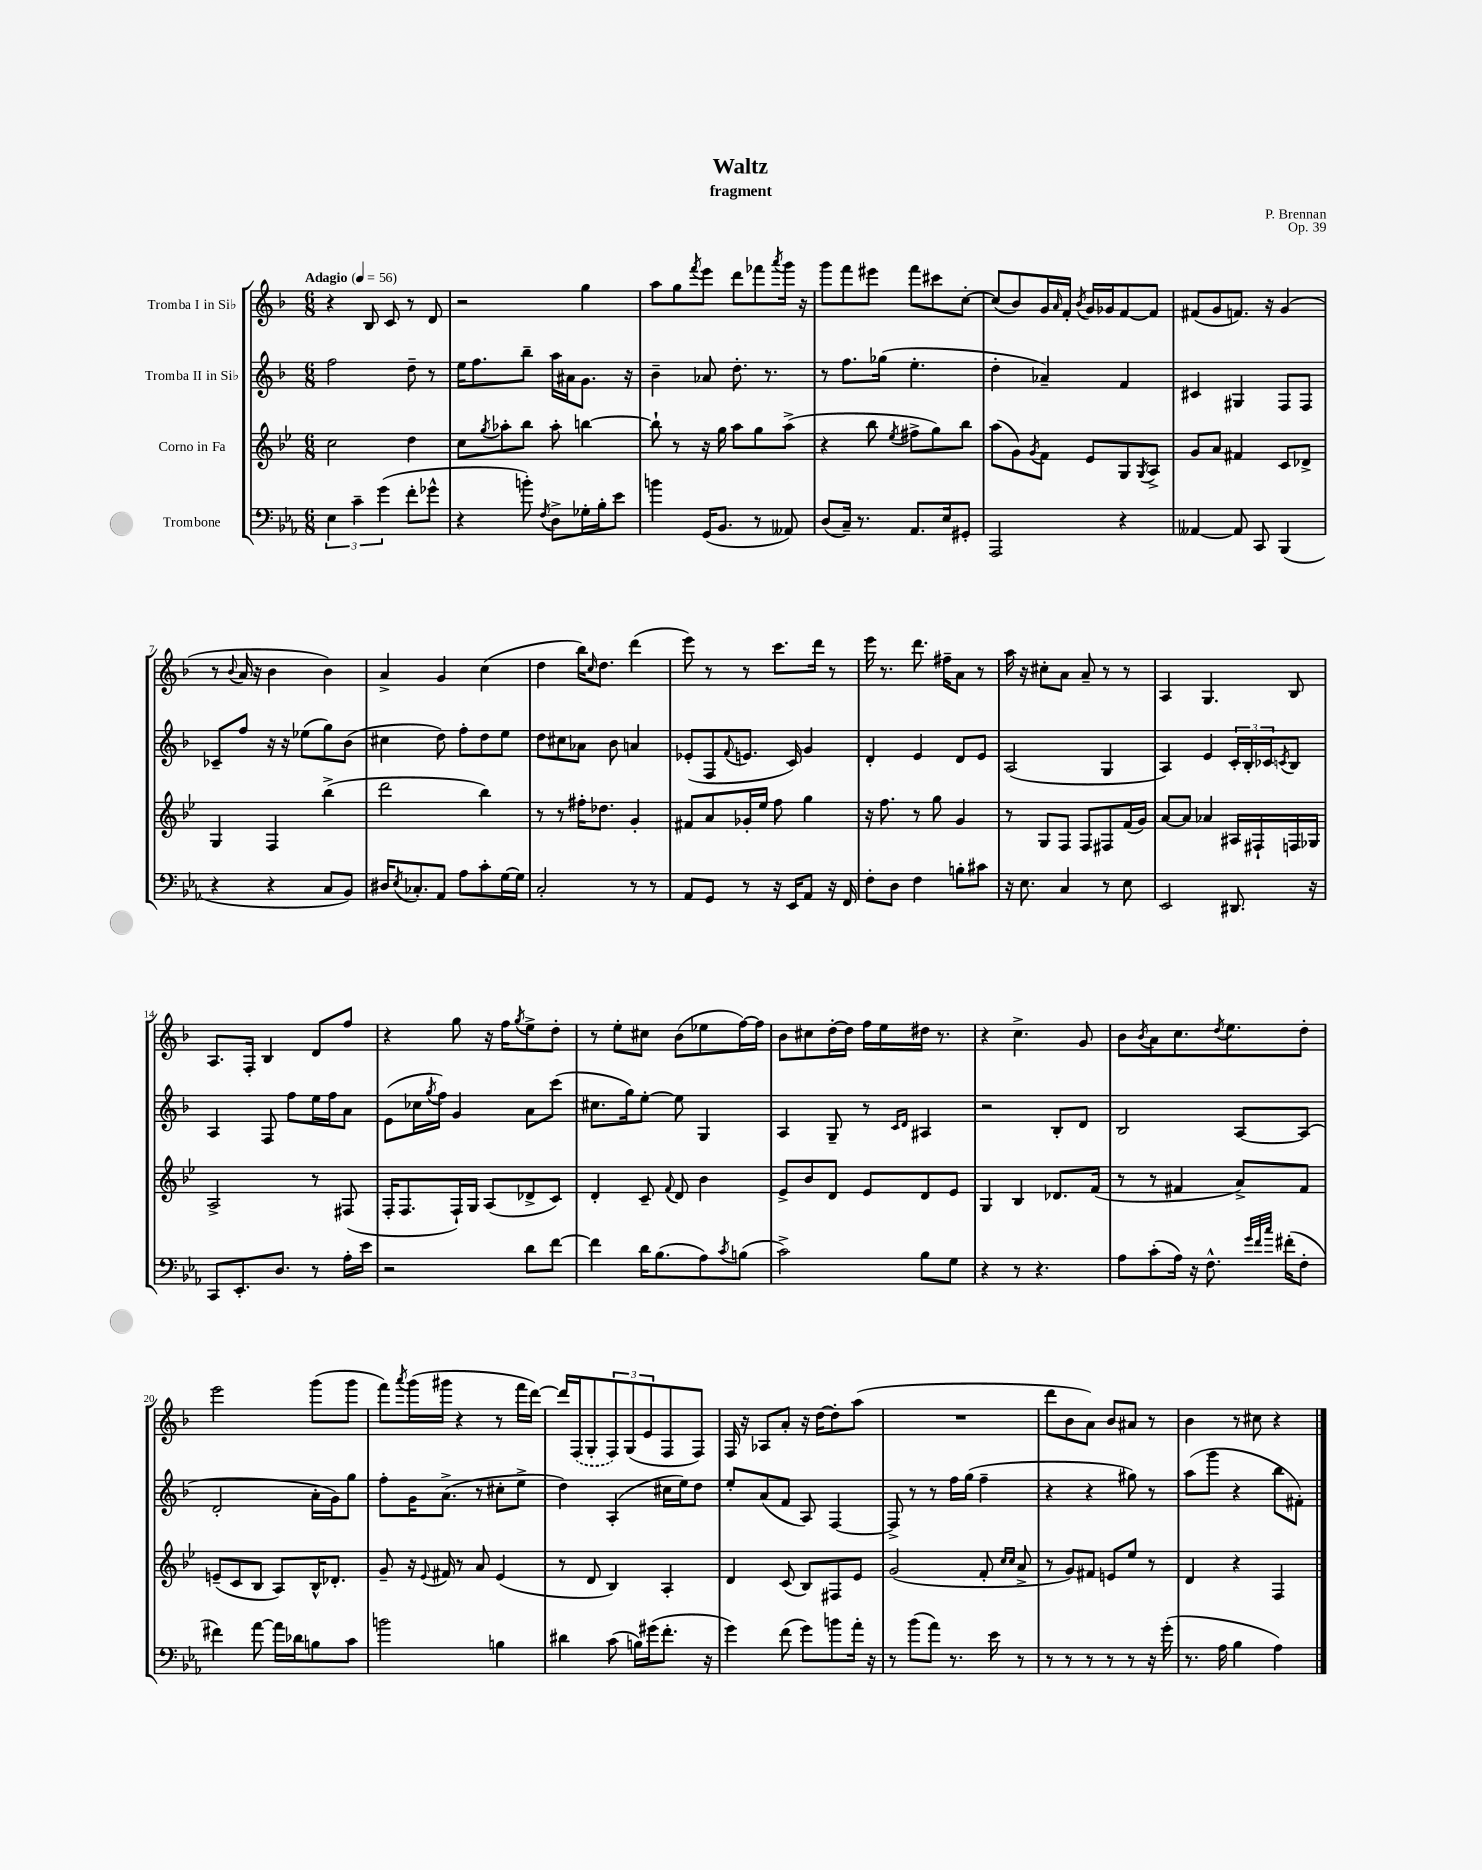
\header { title = "Waltz" composer = "P. Brennan" subtitle = "fragment" opus = "Op. 39" }
<<
\new StaffGroup <<
\new Staff = "s0" \with { instrumentName = "Tromba I in Sib" } {
    \clef treble \key f \major \numericTimeSignature \time 6/8 \tempo "Adagio" 4 = 56
    r4 bes8 c'8 r8 d'8 |
    r2 g''4 |
    a''8 g''8 \acciaccatura { f'''8 } e'''8 d'''8 fes'''8 \acciaccatura { a'''8 } g'''16 r16 |
    g'''8 f'''8 eis'''8 f'''8 cis'''8 c''8~-. |
    c''8( bes'8) g'16 \grace { a'16 } f'16-. \acciaccatura { bes'8 } g'16 ges'16 f'8~ f'8 |
    fis'8( g'8 f'8.) r16 g'4( |
    r8 \appoggiatura { bes'8 } a'16 r16 bes'4 bes'4) |
    a'4-> g'4 c''4( |
    d''4 bes''16) \grace { c''16 } d''8. d'''4( |
    e'''8) r8 r8 c'''8. d'''16 r8 |
    e'''16 r8. d'''8. fis''16-- a'8 r8 |
    a''16 r16 cis''8-. a'8 a'8-- r8 r8 |
    a4 g4. bes8 |
    a8. f16-. bes4 d'8 f''8 |
    r4 g''8 r16 f''16 \acciaccatura { g''8 } e''8-> d''8-. |
    r8 e''8-. cis''8 bes'8( ees''8 f''16~) f''16 |
    bes'8 cis''8 d''16~-. d''16 f''16 e''16 dis''16 r8. |
    r4 c''4.-> g'8 |
    bes'8 \acciaccatura { bes'8 } a'8 c''8. \acciaccatura { d''8 } e''8. d''8-. |
    e'''2 g'''8( g'''8 |
    f'''8) \acciaccatura { a'''8 } g'''16( gis'''16 r4 r8 f'''16 d'''16~) |
    d'''16 \once \slurDashed f16( g8-. \tuplet 3/2 { f8) g8( e'8 } f8 f8) |
    f16 r16 aes8 a'8-. r16 d''16~ d''8-. a''8( |
    R2. |
    d'''8 bes'8 a'8) bes'8 ais'8 r8 |
    bes'4 r8 cis''8 r4 \bar "|." |
}
\new Staff = "s1" \with { instrumentName = "Tromba II in Sib" } {
    \clef treble \key f \major \numericTimeSignature \time 6/8
    f''2 d''8-- r8 |
    e''16 f''8. bes''8-- a''16 ais'16 g'8. r16 |
    bes'4-- aes'8 d''8.-. r8. |
    r8 f''8. ges''16( e''4.-. |
    d''4-. aes'4--) f'4 |
    cis'4 gis4 f8 f8 |
    ces'8-- f''8 r16 r16 ees''8( g''8) bes'8( |
    cis''4 d''8) f''8-. d''8 e''8 |
    d''8 cis''8 aes'8 bes'8 a'4 |
    ees'8-.( f8 \appoggiatura { f'8 } e'8. c'16) g'4 |
    d'4-. e'4 d'8 e'8 |
    a2( g4 |
    a4) e'4 \tuplet 3/2 { c'16-. bes16-. ces'16 } \acciaccatura { c'8 } bes8 |
    a4 f8 f''8 e''16 f''16 a'8 |
    e'8( ces''16 \acciaccatura { g''8 } f''16) g'4 a'8 c'''8( |
    cis''8. g''16) e''8~-. e''8 g4 |
    a4 g8-- r8 \grace { c'16 d'16 } ais4 |
    r2 bes8-. d'8 |
    bes2 a8~ a8( |
    d'2-. a'16-. g'16) g''8 |
    f''8-. g'16 a'8.->( r8 cis''8-. e''8-> |
    d''4) a4-.( cis''16 e''16) d''8 |
    e''8-. a'8( f'8 a8) f4~ |
    f8-> r8 r8 f''16 g''16( f''4-- |
    r4 r4 gis''8) r8 |
    a''8( g'''8 r4 bes''8 fis'8-.) \bar "|." |
}
\new Staff = "s2" \with { instrumentName = "Corno in Fa" } {
    \clef treble \key bes \major \numericTimeSignature \time 6/8
    c''2 d''4 |
    c''8 \acciaccatura { g''8 } aes''8-. bes''8 aes''8-. b''4~ |
    b''8-! r8 r16 g''16 a''8 g''8 a''8->( |
    r4 bes''8 \acciaccatura { ees''8 } fis''8-> g''8) bes''8 |
    a''8( g'8) \acciaccatura { g'8 } f'8 ees'8 g8 \acciaccatura { g8 } a8-> |
    g'8 a'8 fis'4 c'8 des'8-> |
    g4 f4 bes''4->( |
    d'''2 bes''4) |
    r8 r8 fis''16-. des''8. g'4-. |
    fis'8 a'8 ges'16-. ees''16 f''8 g''4 |
    r16 f''8. r8 g''8 g'4 |
    r8 g8 f8 f8 fis8 f'16( g'16) |
    a'8~ a'8 aes'4 ais16 fis16-! f16 ges16 |
    a2-> r8 fis8( |
    f16-. f8. f16-!) g16 a8( des'8-> c'8) |
    d'4-. c'8-- \appoggiatura { f'8 } d'8 bes'4 |
    ees'8-> bes'8 d'8 ees'8 d'8 ees'8 |
    g4 bes4 des'8. f'16( |
    r8 r8 fis'4 a'8->) fis'8 |
    e'8--( c'8 bes8 a8) bes16-^ des'8.-. |
    g'8-- r16 \appoggiatura { ees'8 } fis'16 r8 a'8 ees'4( |
    r8 d'8 bes4) a4-. |
    d'4 c'8( bes8) fis8 ees'8 |
    g'2( f'8-. \grace { c''16 c''16 } a'8-> |
    r8 g'8) fis'8 e'8 ees''8 r8 |
    d'4 r4 f4 \bar "|." |
}
\new Staff = "s3" \with { instrumentName = "Trombone" } {
    \clef bass \key ees \major \numericTimeSignature \time 6/8
    \tuplet 3/2 { ees4 c'4-- g'4( } f'8-. ges'8-^ |
    r4 b'8-.) \acciaccatura { f8 } d8-> ges16-. bes16-. ees'8 |
    b'4 g,16( bes,8. r8 aeses,8) |
    d8( c16--) r8. aes,8. ees16 gis,8-. |
    aes,,2 r4 |
    aeses,4~ aeses,8 c,8 bes,,4( |
    r4 r4 c8 bes,8) |
    dis16 \acciaccatura { ees8 } ces8.-. aes,8 aes8 c'8-. g16~ g16 |
    c2-. r8 r8 |
    aes,8 g,8 r8 r16 ees,16 aes,8 r16 f,16 |
    f8-. d8 f4 b8-. cis'8 |
    r16 ees8. c4 r8 ees8 |
    ees,2 dis,8. r16 |
    c,8 ees,8.-. d8. r8 aes16-. ees'16 |
    r2 d'8 f'8~ |
    f'4 d'16 bes8.( aes8) \acciaccatura { c'8 } b8( |
    c'2->) bes8 g8 |
    r4 r8 r4. |
    aes8 c'8-.( aes16) r16 f8.-^ \grace { g'32 f'32 c''32 } fis'16-.( f8-. |
    fis'4) aes'8~ aes'16 des'16 b8 c'8 |
    b'2 b4 |
    dis'4 c'8( b16) gis'16( f'8.-. r16 |
    g'4) f'8( g'8) b'8 aes'16-. r16 |
    r8 bes'8( aes'8) r8. ees'16 r8 |
    r8 r8 r8 r8 r8 r16 g'16-.( |
    r8. aes16 bes4 aes4) \bar "|." |
}
>>
>>
